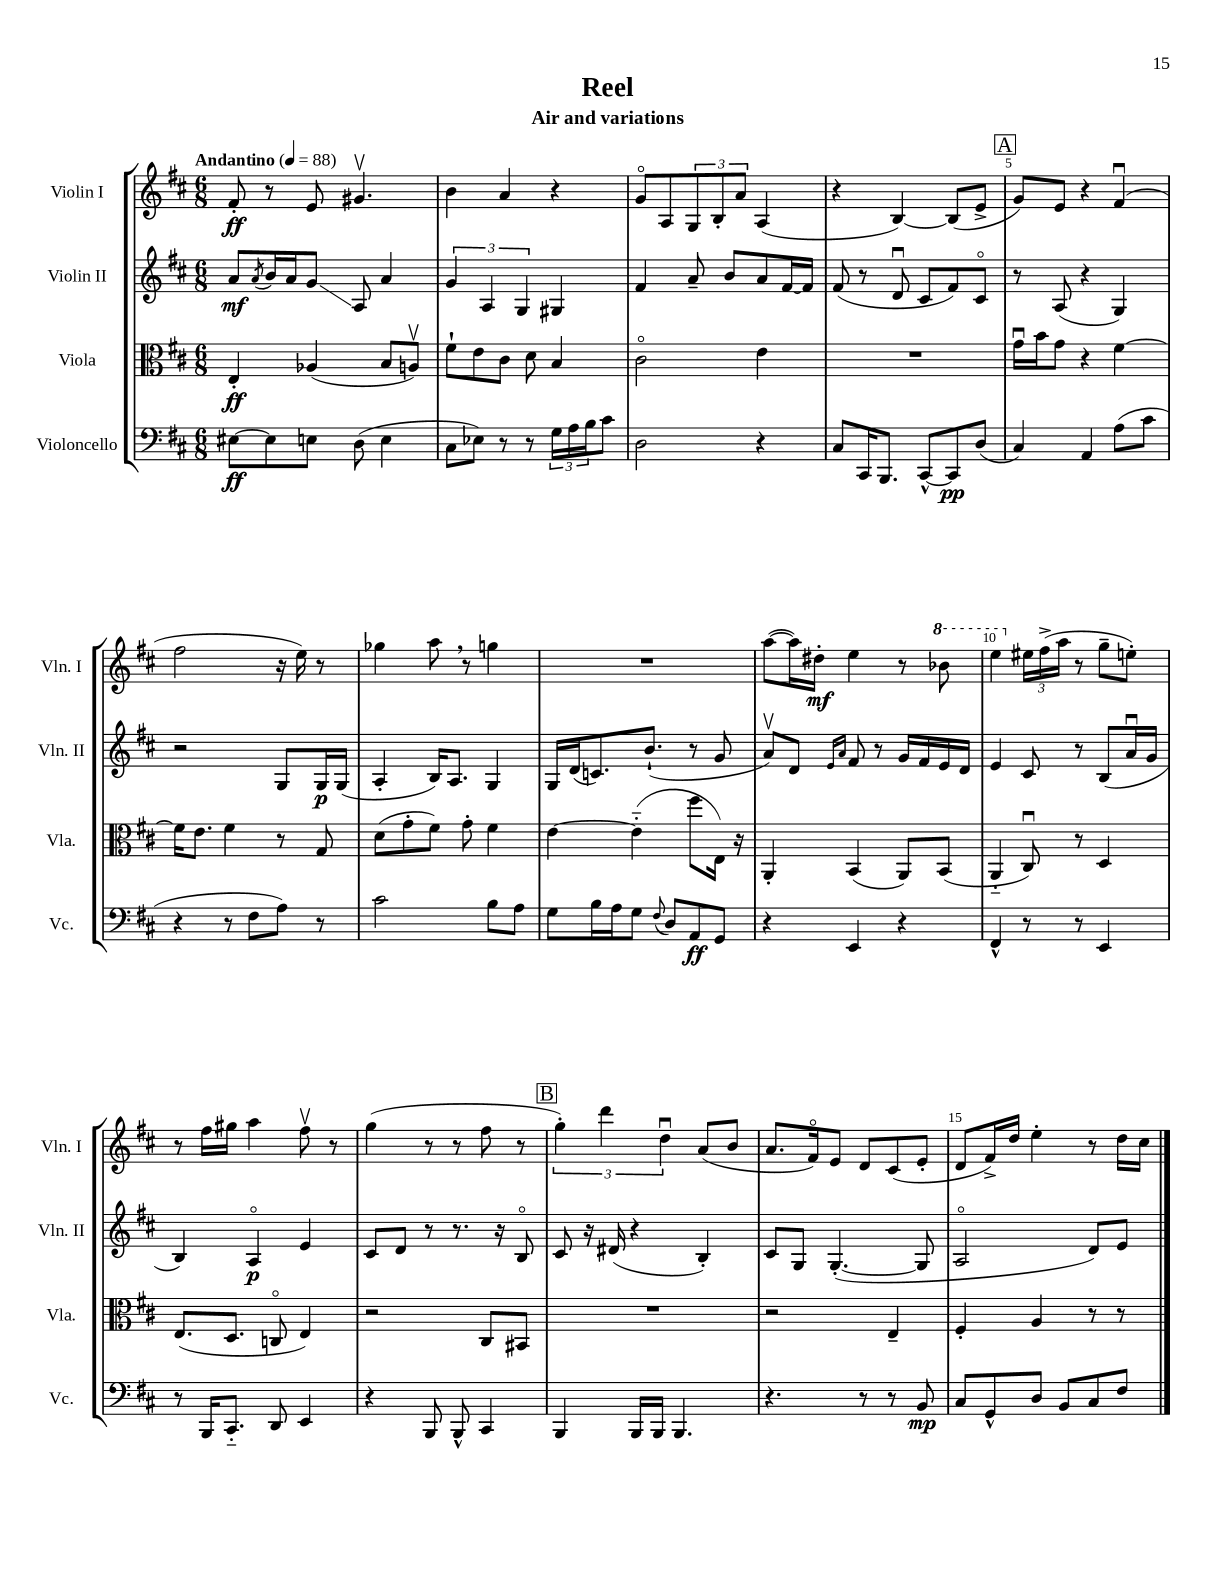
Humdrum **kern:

**kern	**kern	**kern	**kern
*staff4	*staff3	*staff2	*staff1
*clefF4	*clefC3	*clefG2	*clefG2
*k[f#c#]	*k[f#c#]	*k[f#c#]	*k[f#c#]
*M6/8	*M6/8	*M6/8	*M6/8
*MM88	*MM88	*MM88	*MM88
[8E#\L	4E'/	8a/L	8f#'/
.	.	8qa/	.
8E#\]	.	16b/L	8r
.	.	16a/J	.
8E\J	(4A-/	8g/J	8e/
(8D\	.	8A/	4.g#v/
4E\	8B/L	4a/	.
.	8Av/J)	.	.
=	=	=	=
8C#\L	8f#`\L	6g/	4b\
8E-\J)	8e\	.	.
.	.	6A/	.
8r	8c#\J	.	4a/
.	.	6G/	.
8r	8d\	.	.
24G\LL	4B/	4G#/	4r
24A\	.	.	.
24B\J	.	.	.
8c#\J	.	.	.
=	=	=	=
2D\	2c#o\	4f#/	8go/L
.	.	.	8A/
.	.	8a~/	12G/
.	.	.	12B'/
.	.	8b/L	.
.	.	.	12a/J
4r	4e\	8a/	(4A/
.	.	[16f#/L	.
.	.	16f#/]JJ	.
=	=	=	=
8C#/L	2.r	(8f#/	4r
16CC#/K	.	8r	.
8.BBB/J	.	.	.
.	.	8du/	[4B/)
[8CC#^^/L	.	8c#/L	.
8CC#/]	.	8f#/)	(8B/]L
(8D/J	.	8c#o/J	8e^/J
=	=	=	=
4C#/)	16gu\LL	8r	8g/L)
.	16b\J	.	.
.	8g\J	(8A/	8e/J
4AA/	4r	4r	4r
(8A\L	[4f#\	4G/)	(4f#u/
8c#\J	.	.	.
=	=	=	=
4r	16f#\]LK	2r	2ff#\
.	8.e\J	.	.
8r	4f#\	.	.
8F#\L	.	.	.
8A\J)	8r	8G/L	16r
.	.	.	16ee\)
8r	8G/	16G/L	8r
.	.	(16G/JJ	.
=	=	=	=
2c#\	(8d\L	4A'/	4gg-\
.	8g'\	.	.
.	8f#\J)	16B/LK)	8aa\
.	.	8.A/J	.
.	8g'\	.	8r
8B\L	4f#\	4G/	4gg\
8A\J	.	.	.
=	=	=	=
8G\L	[4e\	16G/LL	2.r
.	.	(16d/J	.
16B\L	.	8.c/)	.
16A\J	.	.	.
8G\J	(4e'~\]	.	.
.	.	(8.b`/J	.
8qqF#/	.	.	.
8D/L	.	.	.
8AA/	8ff#\L	8r	.
8GG/J	16E\Jk)	8g/	.
.	16r	.	.
=	=	=	=
4r	4AA'/	8av/L)	([8aa\L
.	.	8d/J	16aa\]L)
.	.	.	16dd#'\JJ
.	.	16qqe/LL	.
.	.	16qqa/JJ	.
4EE/	(4BB/	8f#/	4ee\
.	.	8r	.
4r	8AA/L)	16g/LL	8r
.	.	16f#/	.
.	(8BB/J	16e/	8bb-\
.	.	16d/JJ	.
=	=	=	=
4FF#^^/	4AA'~/	4e/	4eee\
8r	8C#u/)	8c#/	24ee#\LL
.	.	.	(24ff#^\
.	.	.	24aa\JJ
8r	8r	8r	8r
4EE/	4D/	(8B/L	8gg~\L
.	.	16au/L	8ee'\J)
.	.	16g/JJ	.
=	=	=	=
8r	(8.E/L	4B/)	8r
16BBB/LK	.	.	16ff#\LL
8.CC#'~/J	8.D/J	.	16gg#\JJ
.	.	4Ao/	4aa\
8DD/	8Co/	.	.
4EE/	4E/)	4e/	8ff#v\
.	.	.	8r
=	=	=	=
4r	2r	8c#/L	(4gg\
.	.	8d/J	.
8BBB/	.	8r	8r
8BBB^^/	.	8.r	8r
4CC#/	8C#/L	.	8ff#\
.	.	16r	.
.	8BB#/J	8Bo/	8r
=	=	=	=
4BBB/	2.r	8c#/	6gg'\)
.	.	16r	.
.	.	.	6ddd\
.	.	(16d#/	.
16BBB/LL	.	4r	.
16BBB/JJ	.	.	.
.	.	.	6ddu\
4.BBB/	.	.	.
.	.	4B'/)	(8a/L
.	.	.	8b/J
=	=	=	=
4.r	2r	8c#/L	8.a/L
.	.	8G/J	.
.	.	.	16f#o/k)
.	.	([4.G'/	8e/J
8r	.	.	8d/L
8r	4E~/	.	(8c#/
8BB/	.	8G/]	8e'/J
=	=	=	=
8C#/L	4F#'/	2Ao/	8d/L
8GG^^/	.	.	16f#^/L)
.	.	.	16dd/JJ
8D/J	4A/	.	4ee'\
8BB/L	.	.	.
8C#/	8r	8d/L)	8r
8F#/J	8r	8e/J	16dd\LL
.	.	.	16cc#\JJ
==	==	==	==
*-	*-	*-	*-
